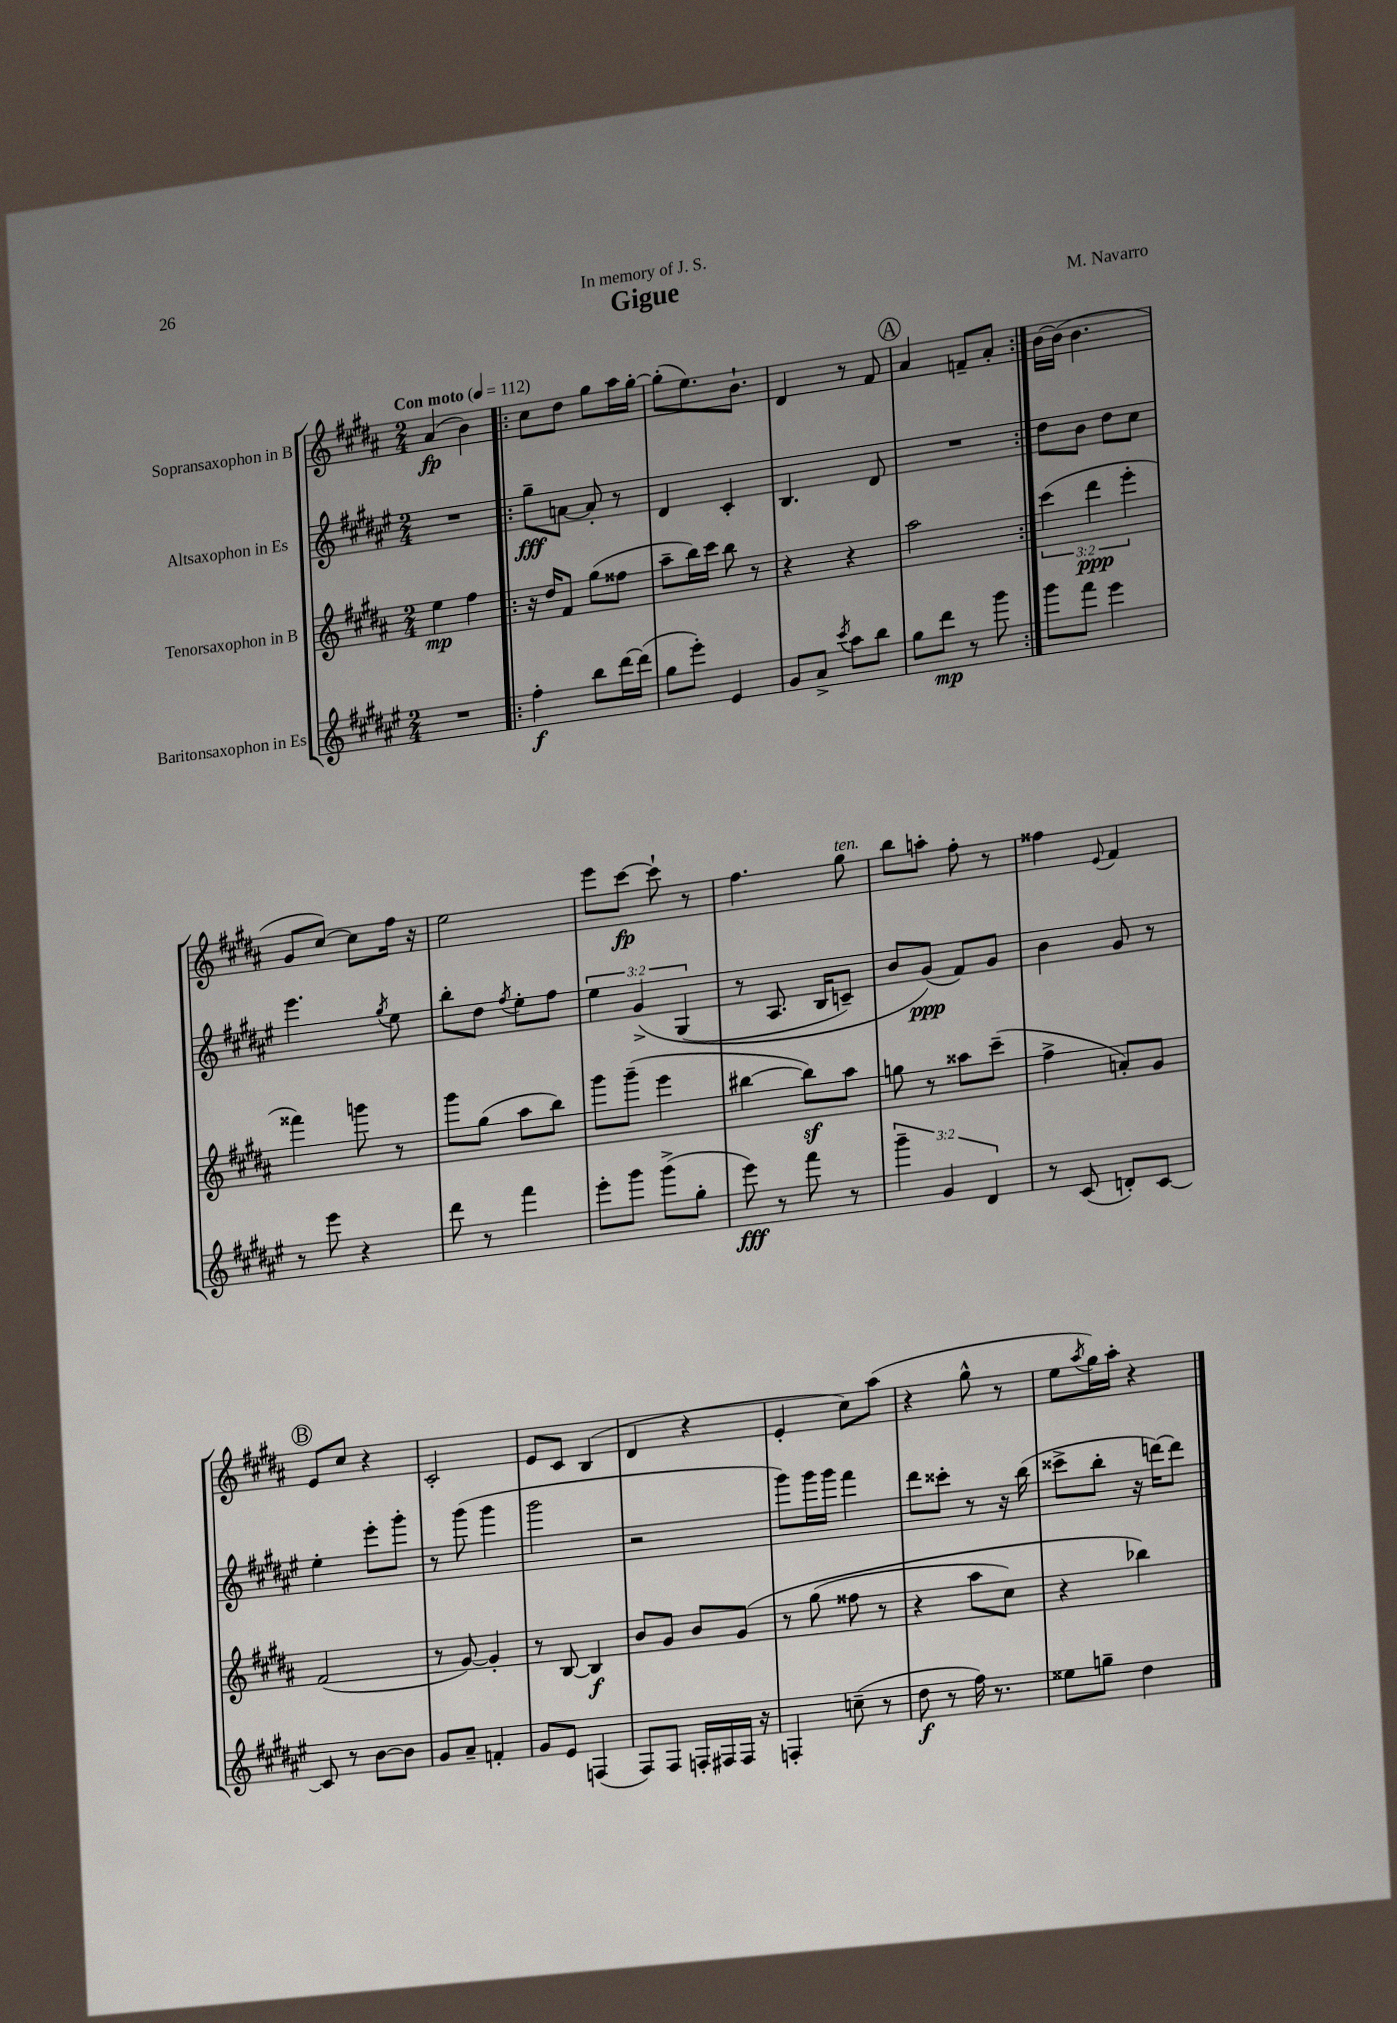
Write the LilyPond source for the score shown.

\header { title = "Gigue" composer = "M. Navarro" dedication = "In memory of J. S." }
<<
\new StaffGroup <<
\new Staff = "s0" \with { instrumentName = "Sopransaxophon in B" } {
    \clef treble \key b \major \numericTimeSignature \time 2/4 \tempo "Con moto" 4 = 112
    ais'4\fp( b'4) |
    \repeat volta 2 { cis''8 dis''8 gis''8 ais''16 gis''16~-. |
    gis''8-.( e''8.) b'8.-! |
    dis'4 r8 fis'8 |
    \mark \markup { \circle "A" } ais'4 f'8-- ais'8-. | }
    b'16~ b'16( b'4. |
    gis'8 cis''8~) cis''8 fis''16 r16 |
    e''2 |
    e'''8 cis'''8~\fp cis'''8-! r8 |
    fis''4. gis''8^\markup { \italic "ten." } |
    b''8 a''8-. fis''8-. r8 |
    fisis''4 \appoggiatura { e'8 } fis'4 |
    \mark \markup { \circle "B" } e'8 cis''8 r4 |
    cis'2-. |
    e'8 cis'8 b4( |
    dis'4 r4 |
    e'4-. cis''8) ais''8( |
    r4 gis''8-^ r8 |
    e''8 \acciaccatura { ais''8 } gis''16) ais''16-. r4 \bar "|." |
}
\new Staff = "s1" \with { instrumentName = "Altsaxophon in Es" } {
    \clef treble \key fis \major \numericTimeSignature \time 2/4 \override Staff.TupletNumber.text = #tuplet-number::calc-fraction-text
    R2 |
    \repeat volta 2 { gis''8--\fff a'8~ a'8-. r8 |
    dis'4 cis'4-. |
    b4. dis'8 |
    \mark \markup { \circle "A" } R2 | }
    dis''8 b'8 dis''8 cis''8 |
    eis'''4. \acciaccatura { gis''8 } eis''8 |
    b''8-. dis''8 \acciaccatura { fis''8 } eis''8-. fis''8 |
    \tuplet 3/2 { eis''4 gis'4->\( gis4( } |
    r8 ais8. b16 c'8--) |
    b'8 gis'8\ppp(\) fis'8) gis'8 |
    b'4 gis'8 r8 |
    \mark \markup { \circle "B" } eis''4-. eis'''8-. gis'''8-. |
    r8 gis'''8( gis'''4 |
    gis'''2 |
    r2 |
    gis'''8) gis'''16 gis'''16 fis'''4 |
    dis'''8 cisis'''8-. r8 r16 b''16( |
    cisis'''8-> b''8-. r16 d'''16~) d'''8 \bar "|." |
}
\new Staff = "s2" \with { instrumentName = "Tenorsaxophon in B" } {
    \clef treble \key b \major \numericTimeSignature \time 2/4 \override Staff.TupletNumber.text = #tuplet-number::calc-fraction-text
    e''4\mp fis''4 |
    \repeat volta 2 { r16 dis''16 fis'8 gis''8( fisis''8 |
    ais''8-- b''16) cis'''16 b''8 r8 |
    r4 r4 |
    \mark \markup { \circle "A" } ais''2 | }
    \tuplet 3/2 { cis'''4( dis'''4\ppp e'''4-. } |
    fisis'''4) g'''8 r8 |
    gis'''8 gis''8( ais''8 b''8) |
    gis'''8 gis'''8--( e'''4 |
    bis''4~ bis''8\sf) ais''8 |
    g''8 r8 aisis''8 cis'''8--( |
    fis''4-> a'8-.) gis'8 |
    \mark \markup { \circle "B" } fis'2( |
    r8 gis'8~) gis'4-. |
    r8 b8~ b4\f |
    b'8 gis'8 b'8 gis'8\( |
    r8 gis''8( fisis''8 r8 |
    r4 ais''8 cis''8) |
    r4 bes''4\) \bar "|." |
}
\new Staff = "s3" \with { instrumentName = "Baritonsaxophon in Es" } {
    \clef treble \key fis \major \numericTimeSignature \time 2/4 \override Staff.TupletNumber.text = #tuplet-number::calc-fraction-text
    R2 |
    \repeat volta 2 { fis''4-.\f b''8 dis'''16~ dis'''16( |
    gis''8 eis'''8-.) eis'4 |
    gis'8 ais'8-> \acciaccatura { cis'''8 } ais''8 b''8 |
    \mark \markup { \circle "A" } gis''8 dis'''8\mp r8 gis'''8 | }
    gis'''8 fis'''8 eis'''4 |
    r8 eis'''8 r4 |
    dis'''8 r8 fis'''4 |
    eis'''8-. gis'''8 gis'''8->( gis''8-. |
    eis'''8\fff) r8 fis'''8 r8 |
    \tuplet 3/2 { gis'''4-- gis'4 dis'4 } |
    r8 cis'8( d'8-.) cis'8~ |
    \mark \markup { \circle "B" } cis'8 r8 b'8~ b'8 |
    gis'8 ais'8-- f'4-. |
    gis'8 eis'8 f4( |
    fis8) fis8 f16-. fis16 fis16 r16 |
    f4-. c''8--( r8 |
    dis''8\f r8 fis''16) r8. |
    eisis''8 g''8-- dis''4 \bar "|." |
}
>>
>>
\layout { \context { \Score \remove "Bar_number_engraver" } }
